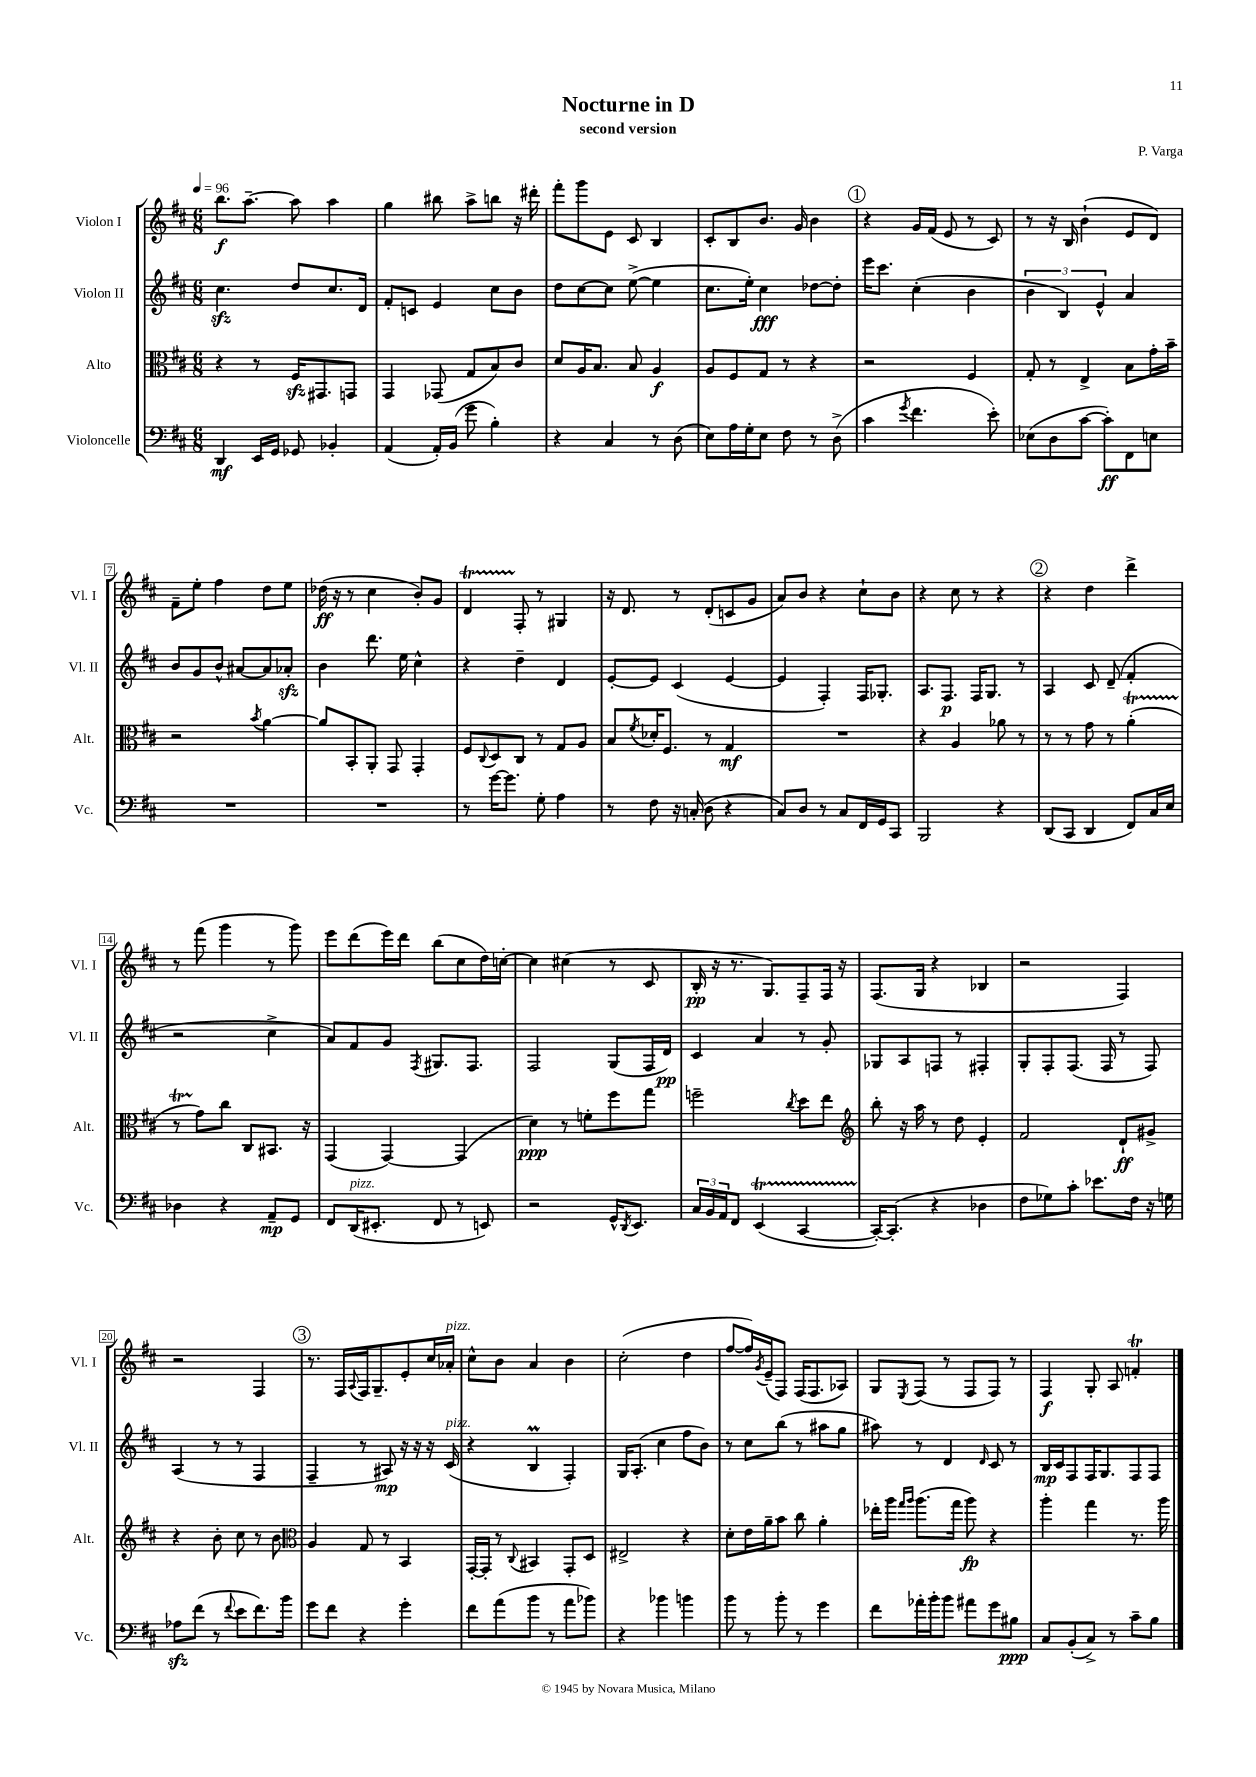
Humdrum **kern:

**kern	**dynam	**kern	**dynam	**kern	**dynam	**kern	**dynam
*part4	*part4	*part3	*part3	*part2	*part2	*part1	*part1
*staff4	*staff4	*staff3	*staff3	*staff2	*staff2	*staff1	*staff1
*I"Violoncelle	*	*I"Alto	*	*I"Violon II	*	*I"Violon I	*
*I'Vc.	*	*I'Alt.	*	*I'Vl. II	*	*I'Vl. I	*
*clefF4	*	*clefC3	*	*clefG2	*	*clefG2	*
*k[f#c#]	*	*k[f#c#]	*	*k[f#c#]	*	*k[f#c#]	*
*M6/8	*	*M6/8	*	*M6/8	*	*M6/8	*
*MM96	*	*MM96	*	*MM96	*	*MM96	*
=1	=1	=1	=1	=1	=1	=1	=1
4DD/	mf	4r	.	4.cc#zz\	.	8.bb\L	f
.	.	.	.	.	.	[8.aa~\J	.
16EE/LL	.	8r	.	.	.	.	.
16GG/JJ	.	.	.	.	.	.	.
8GG-X/	.	16F#zz/KL	.	8dd/L	.	8aa\]	.
.	.	8.GG#X/	.	.	.	.	.
4BB-X'/	.	.	.	8.cc#/	.	4aa\	.
.	.	8GGn/J	.	.	.	.	.
.	.	.	.	16d/Jk	.	.	.
=2	=2	=2	=2	=2	=2	=2	=2
(4AA/	.	4GG/	.	8f#'/L	.	4gg\	.
.	.	.	.	8cn/J	.	.	.
16AA'/LL)	.	(8GG-X/	.	4e/	.	8bb#X\	.
(16BB/JJ	.	.	.	.	.	.	.
8g\	.	8G/L	.	.	.	8aa^\L	.
4B'\)	.	8B/)	.	8cc#\L	.	8bbn\J	.
.	.	8c#/J	.	8b\J	.	16r	.
.	.	.	.	.	.	16ddd#X'\	.
=3	=3	=3	=3	=3	=3	=3	=3
4r	.	8d/L	.	8dd\L	.	8fff#'\L	.
.	.	16A/K	.	[8cc#\	.	8ggg\	.
.	.	8.B/J	.	.	.	.	.
4C#/	.	.	.	8cc#\J]	.	8e\J	.
.	.	8B/	.	([8ee^\	.	8c#/	.
8r	.	4A/	f	4ee\]	.	4B/	.
(8D\	.	.	.	.	.	.	.
=4	=4	=4	=4	=4	=4	=4	=4
8E\L)	.	8A/L	.	8.cc#\L	.	8c#'/L	.
16A\L	.	8F#/	.	.	.	8B/	.
16G'\J	.	.	.	16ee'\Jk)	.	.	.
8E\J	.	8G/J	.	4cc#\	fff	8.b/J	.
8F#\	.	8r	.	.	.	.	.
.	.	.	.	.	.	16g/	.
8r	.	4r	.	[8dd-X\L	.	4b\	.
(8D^\	.	.	.	8dd-'\J]	.	.	.
!!LO:REH:place=s1:t=1
=5	=5	=5	=5	=5	=5	=5	=5
4c#\	.	2r	.	16eee\KL	.	4r	.
.	.	.	.	8.ccc#\J	.	.	.
8qg/	.	.	.	.	.	.	.
4.f#\	.	.	.	(4cc#'\	.	16g/LL	.
.	.	.	.	.	.	(16f#/JJ	.
.	.	.	.	.	.	8e/	.
.	.	4F#/	.	4b\	.	8r	.
8e'\)	.	.	.	.	.	8c#/)	.
=6	=6	=6	=6	=6	=6	=6	=6
(8E-X\L	.	8G'/	.	6b\	.	8r	.
8D\	.	8r	.	.	.	16r	.
.	.	.	.	6B/)	.	.	.
.	.	.	.	.	.	16B/	.
[8c#\J	.	4E^/	.	.	.	(4b`\	.
.	.	.	.	6e^^/	.	.	.
8c#'\L])	ff	.	.	.	.	.	.
8FF#\	.	8B\L	.	4a/	.	8e/L	.
8En\J	.	16g'\L	.	.	.	8d/J)	.
.	.	16b~\JJ	.	.	.	.	.
!!LO:LB:g=z
=7	=7	=7	=7	=7	=7	=7	=7
2.r	.	2r	.	8b/L	.	8f#~\L	.
.	.	.	.	8g/	.	8ee'\J	.
.	.	.	.	8b^^/J	.	4ff#\	.
.	.	.	.	[8a#X/L	.	.	.
.	.	8qb/	.	.	.	.	.
.	.	[4a\	.	8a#/]	.	8dd\L	.
.	.	.	.	8a-Xzz'/J	.	8ee\J	.
=8	=8	=8	=8	=8	=8	=8	=8
2.r	.	8a/L]	.	4b\	.	(16dd-X\	ff
.	.	.	.	.	.	16r	.
.	.	8BB'/	.	.	.	8r	.
.	.	8AA'/J	.	8.ddd\	.	4cc#\	.
.	.	8GG/	.	.	.	.	.
.	.	.	.	16ee\	.	.	.
.	.	4GG'/	.	4cc#^^\	.	8b'/L)	.
.	.	.	.	.	.	8g/J	.
=9	=9	=9	=9	=9	=9	=9	=9
8r	.	8F#/L	.	4r	.	4dT/	.
.	.	8qqC#/	.	.	.	.	.
[16g\KL	.	8D/	.	.	.	.	.
8.g\J]	.	.	.	.	.	.	.
.	.	8C#/J	.	4dd~\	.	8F#'/	.
8G'\	.	8r	.	.	.	8r	.
4A\	.	8G/L	.	4d/	.	4G#X/	.
.	.	8A/J	.	.	.	.	.
=10	=10	=10	=10	=10	=10	=10	=10
8r	.	8B/L	.	[8e'/L	.	16r	.
.	.	.	.	.	.	8.d/	.
.	.	8qf#/	.	.	.	.	.
8F#\	.	16d-X'/K	.	8e/J]	.	.	.
.	.	8.F#/J	.	.	.	.	.
16r	.	.	.	(4c#/	.	8r	.
(16Cn'/	.	.	.	.	.	.	.
8D\	.	8r	.	.	.	(8d'/L	.
4r	.	4G/	mf	[4e/	.	8cn/	.
.	.	.	.	.	.	8g/J	.
=11	=11	=11	=11	=11	=11	=11	=11
8C#/L)	.	2.r	.	4e/]	.	8a/L)	.
8D/J	.	.	.	.	.	8b/J	.
8r	.	.	.	4F#'/)	.	4r	.
8C#/L	.	.	.	.	.	.	.
16FF#/L	.	.	.	16F#/KL	.	8cc#`\L	.
16GG/J	.	.	.	8.G-X'/J	.	.	.
8CC#/J	.	.	.	.	.	8b\J	.
=12	=12	=12	=12	=12	=12	=12	=12
2BBB/	.	4r	.	8.A/L	.	4r	.
.	.	.	.	8.F#/J	p	.	.
.	.	4A/	.	.	.	8cc#\	.
.	.	.	.	16F#/KL	.	8r	.
.	.	.	.	8.G/J	.	.	.
4r	.	8a-X\	.	.	.	4r	.
.	.	8r	.	8r	.	.	.
!!LO:REH:place=s1:t=2
=13	=13	=13	=13	=13	=13	=13	=13
(8DD/L	.	8r	.	4A/	.	4r	.
8CC#/J	.	8r	.	.	.	.	.
4DD/	.	8g\	.	8c#/	.	4dd\	.
.	.	8r	.	(8d~/	.	.	.
8FF#/L)	.	(4aT'\	.	4f#'/	.	4ddd^\	.
16C#/L	.	.	.	.	.	.	.
16E/JJ	.	.	.	.	.	.	.
!!LO:LB:g=z
=14	=14	=14	=14	=14	=14	=14	=14
4D-X\	.	8r	.	2r	.	8r	.
.	.	8g\L)	.	.	.	(8fff#\	.
4r	.	8cc#\J	.	.	.	4ggg\	.
.	.	8C#/L	.	.	.	.	.
8AA~/L	mp	8.BB#X/J	.	4cc#^\	.	8r	.
8GG/J	.	.	.	.	.	8ggg\)	.
.	.	16r	.	.	.	.	.
=15	=15	=15	=15	=15	=15	=15	=15
8FF#/L	.	(4GG/	.	8a/L)	.	8eee\L	.
!LO:TX:a:i:t=pizz.	!	!	!	!	!	!	!
(16DD/K	.	.	.	8f#/	.	(8ddd\	.
8.EE#X'/J	.	.	.	.	.	.	.
.	.	[4GG/)	.	8g/J	.	16eee\L)	.
.	.	.	.	.	.	16ddd\JJ	.
.	.	.	.	8qF#/	.	.	.
8FF#/	.	.	.	8.G#X/L	.	(8bb\L	.
8r	.	(4GG/]	.	.	.	8cc#\	.
.	.	.	.	8.F#/J	.	.	.
8EEn/)	.	.	.	.	.	16dd\L)	.
.	.	.	.	.	.	[16ccn'\JJ	.
=16	=16	=16	=16	=16	=16	=16	=16
2r	.	4d\)	ppp	2F#/	.	4cc\]	.
.	.	8r	.	.	.	(4cc#X\	.
.	.	8fn'\L	.	.	.	.	.
16GG^^/KL	.	8ff#\	.	(8G/L	.	8r	.
8qDD/	.	.	.	.	.	.	.
8.EE/J	.	.	.	.	.	.	.
.	.	8gg\J	.	16F#/L	.	8c#/	.
.	.	.	.	16d/JJ)	pp	.	.
=17	=17	=17	=17	=17	=17	=17	=17
24C#/LL	.	2ffn~\	.	4c#/	.	16B'/	pp
24BB/	.	.	.	.	.	.	.
.	.	.	.	.	.	16r	.
24AA/J	.	.	.	.	.	.	.
8FF#/J	.	.	.	.	.	8.r	.
(4EET/	.	.	.	4a/	.	.	.
.	.	.	.	.	.	8.G/L)	.
.	.	8qcc#/	.	.	.	.	.
[4CC#TTT/	.	8dd\L	.	8r	.	8F#~/	.
.	.	8ee\J	.	8g'/	.	16F#/Jk	.
.	.	.	.	.	.	16r	.
=18	=18	=18	=18	=18	=18	=18	=18
*	*	*clefG2	*	*	*	*	*
16CC#'/KL_)	.	8bb'\	.	8G-X/L	.	(8.F#/L	.
(8.CC#'/J]	.	.	.	.	.	.	.
.	.	16r	.	8A/	.	.	.
.	.	16aa\	.	.	.	16G/Jk	.
4r	.	8r	.	8Fn/J	.	4r	.
.	.	8dd\	.	8r	.	.	.
4D-X\	.	4e'/	.	4F#X'/	.	4B-X/	.
=19	=19	=19	=19	=19	=19	=19	=19
8F#\L	.	2f#/	.	8G'/L	.	2r	.
8G-X\)	.	.	.	8F#'/	.	.	.
8c#'\J	.	.	.	(8.F#/J	.	.	.
8.e-X\L	.	.	.	.	.	.	.
.	.	.	.	16F#/	.	.	.
.	.	8d`/L	ff	8r	.	4F#/)	.
16F#\Jk	.	.	.	.	.	.	.
16r	.	8g#X^/J	.	8F#/)	.	.	.
16Gn\	.	.	.	.	.	.	.
!!LO:LB:g=z
=20	=20	=20	=20	=20	=20	=20	=20
8A-Xzz\L	.	4r	.	(4A/	.	2r	.
(8f#\J	.	.	.	.	.	.	.
8r	.	8b'\	.	8r	.	.	.
8qqf#/	.	.	.	.	.	.	.
8e\L	.	8cc#\	.	8r	.	.	.
8.f#\)	.	8r	.	4F#/	.	4F#/	.
.	.	8b\	.	.	.	.	.
16b\Jk	.	.	.	.	.	.	.
!!LO:REH:place=s1:t=3
=21	=21	=21	=21	=21	=21	=21	=21
*	*	*clefC3	*	*	*	*	*
8g\L	.	4A/	.	4F#~/	.	8.r	.
8f#\J	.	.	.	.	.	.	.
.	.	.	.	.	.	16F#/LL	.
.	.	.	.	.	.	8qqA/	.
4r	.	8G/	.	8r	.	16F#/J	.
.	.	.	.	.	.	8.G~/	.
.	.	8r	.	8A#X/)	mp	.	.
4g'\	.	4BB/	.	16r	.	8e'/	.
.	.	.	.	16r	.	.	.
.	.	.	.	16r	.	16cc#/L	.
!	!	!	!	!	!	!LO:TX:a:i:t=pizz.	!
!	!	!	!	!LO:TX:a:i:t=pizz.	!	!	!
.	.	.	.	(16c#/	.	16a-X'/JJ	.
=22	=22	=22	=22	=22	=22	=22	=22
8f#\L	.	[16GG'/LL	.	4r	.	8cc#^^\L	.
.	.	16GG'/JJ]	.	.	.	.	.
(8a\	.	8r	.	.	.	8b\J	.
.	.	8qqC#/	.	.	.	.	.
8b\J	.	4BB#X/	.	4BM/	.	4a/	.
8r	.	.	.	.	.	.	.
8a\L	.	8GG'/L	.	4F#'/)	.	4b\	.
8b-X\J)	.	8D/J	.	.	.	.	.
=23	=23	=23	=23	=23	=23	=23	=23
4r	.	2E#X^/	.	16G/KL	.	(2cc#'\	.
.	.	.	.	(8.A'/J	.	.	.
4b-X\	.	.	.	4cc#\	.	.	.
4bn\	.	4r	.	8ff#\L	.	4dd\	.
.	.	.	.	8b\J)	.	.	.
=24	=24	=24	=24	=24	=24	=24	=24
8b\	.	8d'\L	.	8r	.	[8ff#/L	.
8r	.	16e\L	.	8cc#\L	.	16ff#/L])	.
.	.	.	.	.	.	8qg/	.
.	.	16a~\J	.	.	.	(16e~/J	.
8b'\	.	8b\J	.	(8bb\J	.	8F#/J)	.
8r	.	8cc#\	.	8r	.	(16F#/KL	.
.	.	.	.	.	.	8.F#/	.
4g\	.	4a'\	.	8aa#X\L	.	.	.
.	.	.	.	8gg\J	.	8A-X/J)	.
=25	=25	=25	=25	=25	=25	=25	=25
8f#\L	.	16ee-X'\LL	.	8aa#X\)	.	8G/L	.
.	.	16aa\JJ	.	.	.	.	.
.	.	16qqgg/LL	.	.	.	.	.
.	.	16qqaa/JJ	.	.	.	8qE/	.
16a-X'\L	.	(8.aa\L	.	8r	.	(8F#/J	.
16b'\J	.	.	.	.	.	.	.
8b\J	.	.	.	4d/	.	8r	.
.	.	16gg\Jk	.	.	.	.	.
8a#X\L	.	8aa\)	fp	.	.	8F#/L	.
.	.	.	.	16qqd/	.	.	.
8g\	.	4r	.	8c#/	.	8F#/J)	.
8B#X\J	ppp	.	.	8r	.	8r	.
=26	=26	=26	=26	=26	=26	=26	=26
8C#/L	.	4aa'\	.	16B/LL	mp	4F#/	f
.	.	.	.	16c#/J	.	.	.
(8BB'/	.	.	.	8F#/	.	.	.
8C#^/J)	.	4gg\	.	16F#/K	.	8G'/	.
.	.	.	.	8.G/	.	.	.
8r	.	.	.	.	.	8A/	.
8c#~\L	.	8.r	.	8F#/	.	4fnT'/	.
8B\J	.	.	.	8F#/J	.	.	.
.	.	16aa\	.	.	.	.	.
==	==	==	==	==	==	==	==
*-	*-	*-	*-	*-	*-	*-	*-
